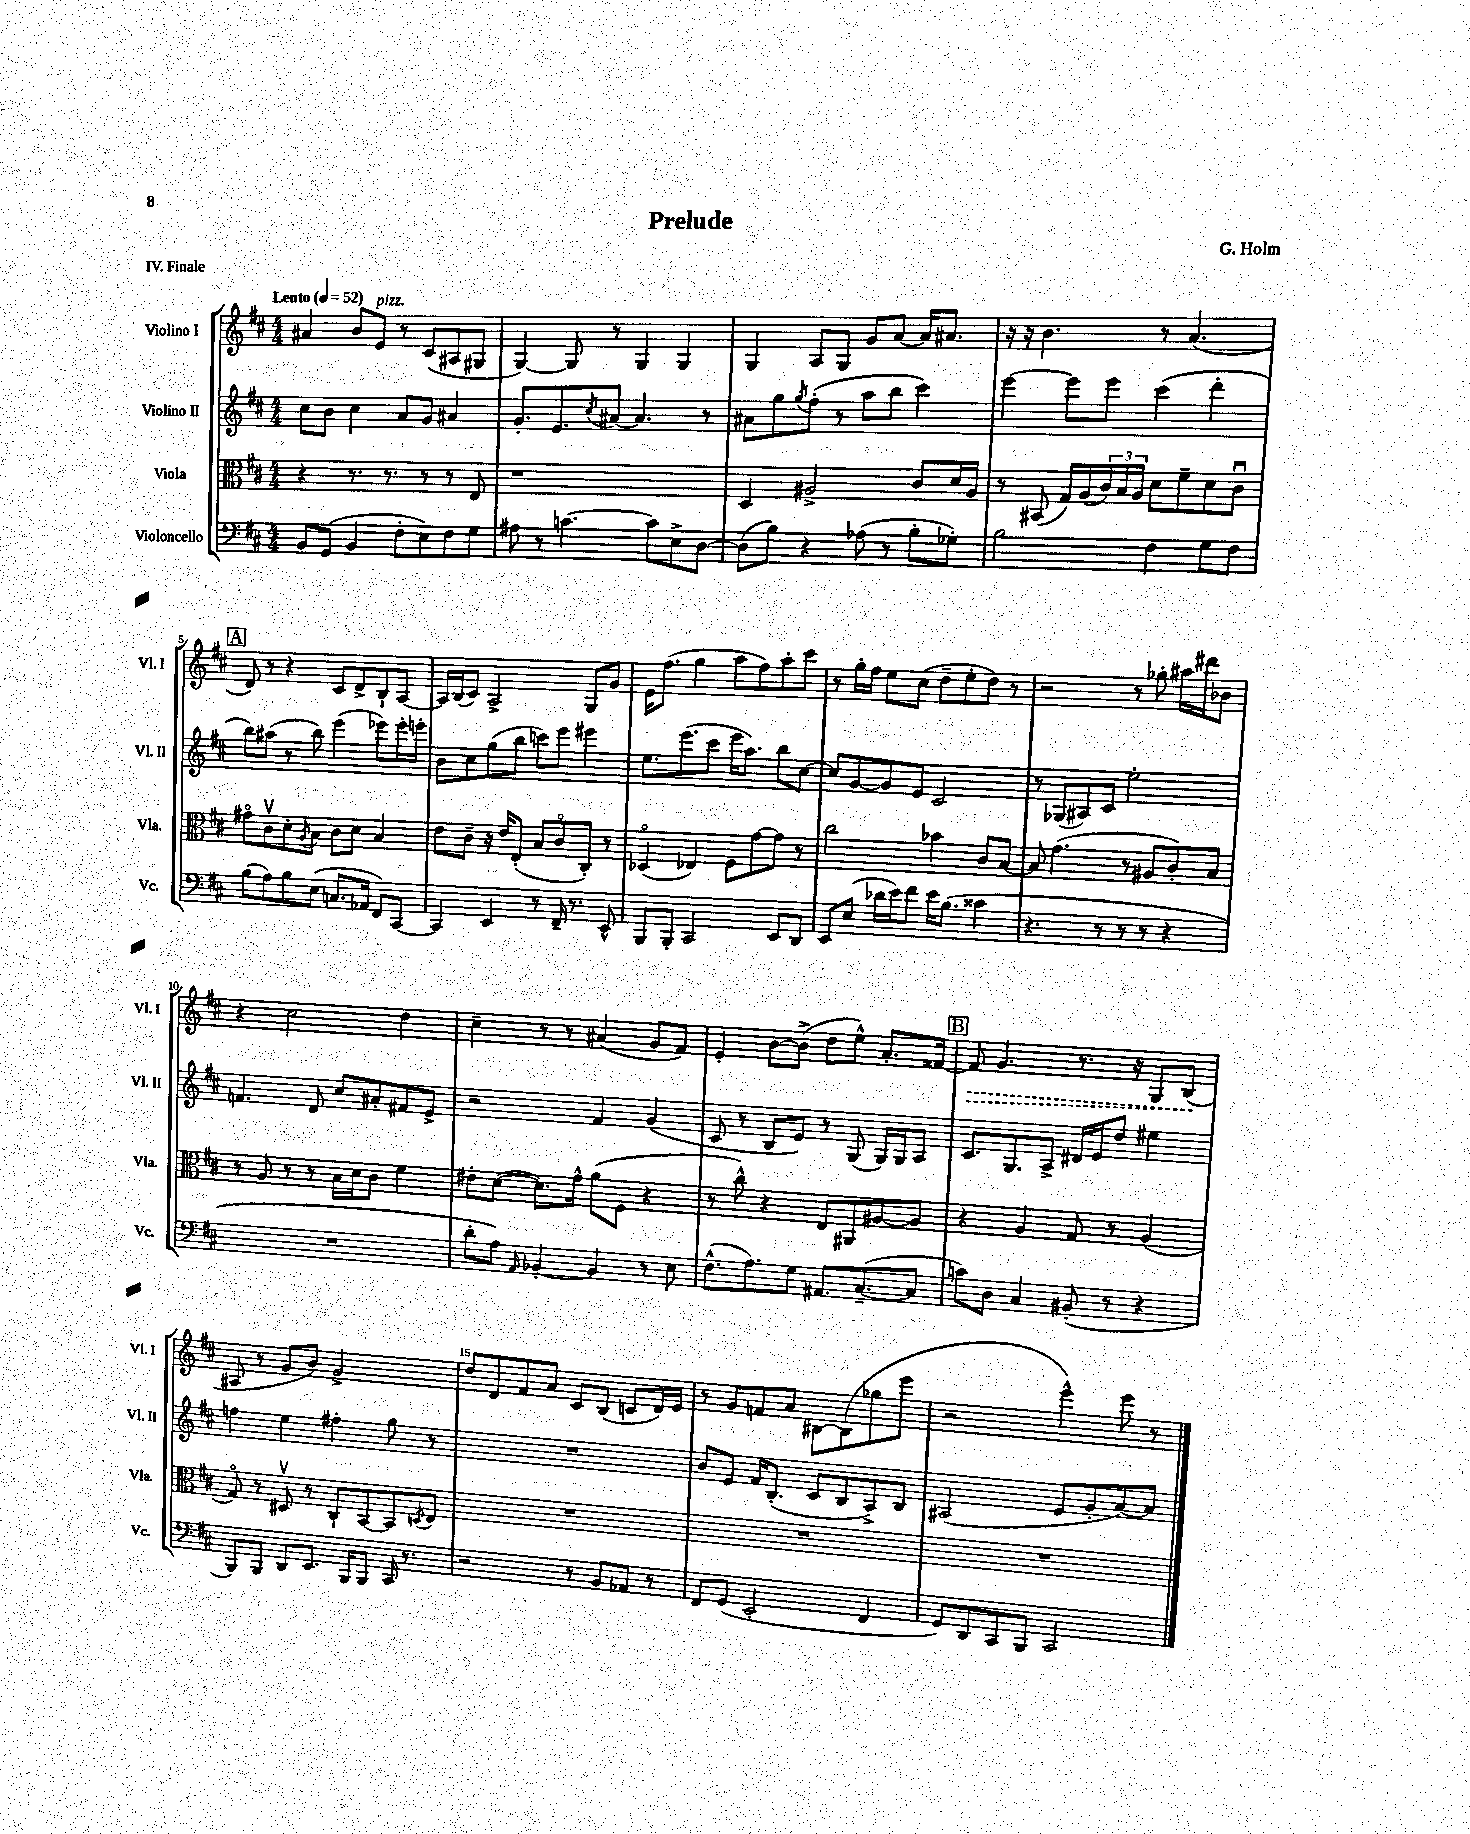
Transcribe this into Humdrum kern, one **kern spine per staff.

**kern	**kern	**kern	**kern
*staff4	*staff3	*staff2	*staff1
*clefF4	*clefC3	*clefG2	*clefG2
*k[f#c#]	*k[f#c#]	*k[f#c#]	*k[f#c#]
*M4/4	*M4/4	*M4/4	*M4/4
*MM52	*MM52	*MM52	*MM52
8BB	4r	8cc#	4a#
(8GG	.	8b	.
4BB	8.r	4cc#	8b
.	.	.	8e
.	8.r	.	.
8F#'	.	8a	8r
8E)	8r	8g	(8c#
8F#	8r	4a#	8A#
8G	8E	.	8G#
=	=	=	=
8A#	1r	8.g'	[4G)
8r	.	.	.
.	.	8.e	.
[4.c	.	.	8G]
.	.	8qcc#	.
.	.	[8a#	8r
.	.	4.a#]	4G
8c]	.	.	.
8E^	.	.	4G
[8D	.	8r	.
=	=	=	=
(8D]	4D	8a#	4G
8B)	.	8gg	.
.	.	8qgg	.
4r	2A#^	(8ff#'	8A
.	.	8r	8G
(8A-	.	8aa	8g
8r	.	8bb	[8a
8B'	8c#	4ccc#)	16a]
.	.	.	8.a#
8G-')	16d	.	.
.	16A#	.	.
=	=	=	=
2B	8r	[4eee	16r
.	.	.	16r
.	(8BB#	.	4.b
.	16G)	8eee]	.
.	(16A	.	.
.	24c#)	8eee	.
.	24B	.	.
.	24A	.	.
4F#	8d	(4ccc#	8r
.	8f#~	.	(4.a
8G	8d	4ddd'	.
8F#	8c#u	.	.
=	=	=	=
(8B	8g#o	8bb)	8d)
8A)	8c#v	(8aa#	8r
8B	8d'	8r	4r
.	8qA	.	.
(8E	8B	8bb)	.
8.C	8c#	(4eee	8c#
.	8d	.	8d^
16AA-	.	.	.
8FF#)	4B	8eee-)	8B`
[8CC#	.	16eee-'	[8A
.	.	16eee'	.
=	=	=	=
4CC#]	8e	8b	16A]
.	.	.	(16B
.	8c#~	8cc#	8c#)
4EE	16r	(8gg	2A^
.	16e	.	.
.	(8E'	8bb	.
8r	8B	8ccc)	.
16FF#~	8c#o	8eee	.
8.r	.	.	.
.	8C#')	4eee#	8G
8EE^^	8r	.	8g
=	=	=	=
8BBB	(4D-o	8.ee	16e
.	.	.	(8.ff#
8BBB'	.	.	.
.	.	(8.eee	.
2CC#	4E-)	.	4gg
.	.	8ccc#	.
.	8F#	16eee	8aa
.	.	8.aa)	.
.	[8g	.	8ff#)
8EE	8g]	8bb	8aa'
8DD	8r	[8cc#	8ccc#
=	=	=	=
8EE	2cc#	8cc#]	8r
(8E	.	[8g	16gg'
.	.	.	16ff#
16d-	.	8g]	8ee
16e)	.	.	.
8f#	.	8e	(8cc#
16e	4b-	2c#	8dd~
(8.B	.	.	.
.	.	.	8ee'
4c##	8c#	.	8dd)
.	[8B	.	8r
=	=	=	=
4.r	8B]	8r	2r
.	(4.g	(8G-	.
.	.	8A#)	.
8r	.	8c#	.
8r	8r	2ee'	8r
8r	8A#	.	8gg-'
4r	8c#')	.	16aa#
.	.	.	16ddd#
.	8B	.	8b-
=	=	=	=
1r	8r	4.f	4r
.	8A	.	.
.	8r	.	2cc#
.	8r	8d	.
.	16B	8cc#	.
.	16d	.	.
.	8c#	8a#'	.
.	4f#	8f#	4dd
.	.	8e^	.
=	=	=	=
8d'	8e#'	2r	4cc#~
8A)	([8d	.	.
16qqAA	.	.	.
[4BB-'	8.d])	.	8r
.	.	.	8r
.	16g^^	.	.
4BB-]	(8a	4f#	(4a#
.	8F#	.	.
8r	4r	(4g	8g
8E	.	.	8f#)
=	=	=	=
(8.F#^^	8r	8c#	4e'
.	8cc#^^)	8r	.
8.A)	.	.	.
.	4r	8B	[8b
8G	.	8e)	(8b^]
8.AA#	8E	8r	8dd
.	8AA#	(8G	8ee^^)
([8.C#~	.	.	.
.	[8A#	16G)	8.a'
.	.	16G	.
8C#]	8A#]	8A	.
.	.	.	[16f##
=	=	=	=
8c)	4r	8.c#	8f##]
8D	.	.	4.g
.	.	8.G	.
4C#	4A	.	.
.	.	8A^	.
(8BB#'	8G	16d#	8.r
.	.	16e	.
8r	8r	8dd	.
.	.	.	16r
4r	(4A	4ee#	8G
.	.	.	(8B
=	=	=	=
8BBB)	8Go)	4ff	8A#
8BBB	8r	.	8r
8DD	8D#v	4ee	8g
8.EE	8r	.	8b)
.	8C#`	4ff#'	2g^
16BBB	.	.	.
8BBB	[8BB	.	.
16CC#	8BB]	8gg	.
8.r	.	.	.
.	8qD	.	.
.	8E	8r	.
=	=	=	=
2r	1r	1r	8dd
.	.	.	8d
.	.	.	8f#
.	.	.	8a
8r	.	.	8c#
8BB	.	.	(8B
8AA-	.	.	8c
8r	.	.	16d)
.	.	.	16e
=	=	=	=
8FF#	1r	8b	8r
(8GG	.	8e	8g
2EE'	.	16f#	8f
.	.	(8.B'	.
.	.	.	8a
.	.	8c#	[8B#
.	.	8B	(8B#]
4FF#	.	8A^)	8gg-
.	.	8B	8eee
=	=	=	=
8GG)	1r	(2A#	2r
8DD	.	.	.
8CC#	.	.	.
8BBB	.	.	.
2CC#	.	8e	4eee^^)
.	.	8g'	.
.	.	[8a)	8eee
.	.	8a]	8r
==	==	==	==
*-	*-	*-	*-
